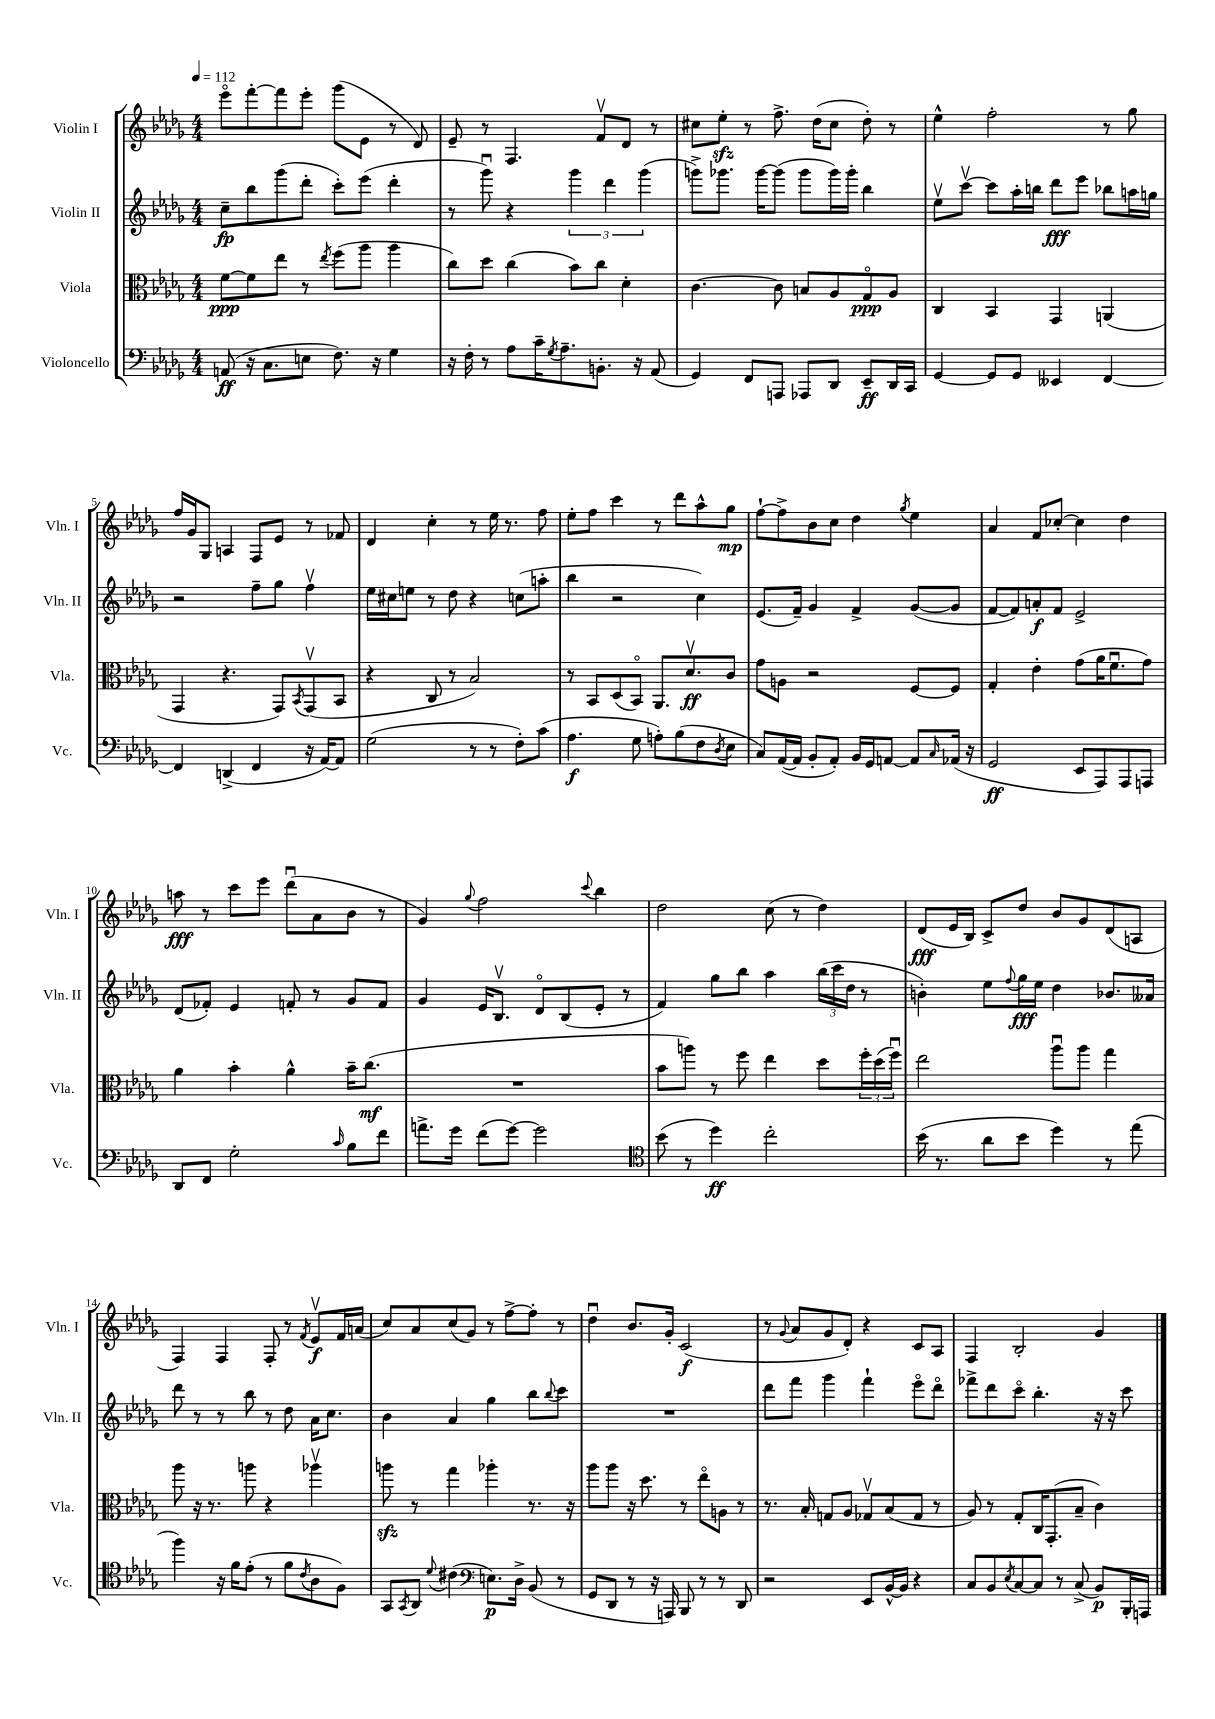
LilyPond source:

<<
\new StaffGroup <<
\new Staff = "s0" \with { instrumentName = "Violin I" shortInstrumentName = "Vln. I" } {
    \clef treble \key des \major \numericTimeSignature \time 4/4 \tempo 4 = 112
    ees'''8\flageolet f'''8~-. f'''8 ees'''8-. ges'''8( ees'8 r8 des'8) |
    ees'8-- r8 f4. f'8\upbow des'8 r8 |
    cis''8 ees''8-.\sfz r8 f''8.-> des''16( cis''8 des''8-.) r8 |
    ees''4-^ f''2-. r8 ges''8 |
    f''16 ges'16 ges8 a4 f8 ees'8 r8 fes'8 |
    des'4 c''4-. r8 ees''16 r8. f''8 |
    ees''8-. f''8 c'''4 r8 des'''8 aes''8-^ ges''8\mp |
    f''8~-! f''8-> bes'8 c''8 des''4 \acciaccatura { ges''8 } ees''4 |
    aes'4 f'8 ces''8~-. ces''4 des''4 |
    a''8\fff r8 c'''8 ees'''8 des'''8\downbow( aes'8 bes'8 r8 |
    ges'4) \appoggiatura { ges''8 } f''2 \appoggiatura { c'''8 } bes''4 |
    des''2 c''8( r8 des''4) |
    des'8\fff( ees'16 bes16) c'8-> des''8 bes'8 ges'8 des'8( a8 |
    f4) f4 f8-. r8 \acciaccatura { f'8 } ees'8\upbow\f f'16 a'16( |
    c''8) aes'8 c''8( ges'8) r8 f''8~-> f''8-. r8 |
    des''4\downbow bes'8. ges'16-. c'2\f( |
    r8 \appoggiatura { ges'8 } aes'8 ges'8 des'8-.) r4 c'8 aes8 |
    f4 bes2-. ges'4 \bar "|." |
}
\new Staff = "s1" \with { instrumentName = "Violin II" shortInstrumentName = "Vln. II" } {
    \clef treble \key des \major \numericTimeSignature \time 4/4
    c''8--\fp bes''8 ges'''8( des'''8-. c'''8-.) ees'''8( des'''4-. |
    r8 ges'''8\downbow) r4 \tuplet 3/2 { ges'''4 des'''4 ges'''4( } |
    g'''8->) ges'''8. ges'''16~ ges'''8( ges'''8 ges'''16) ges'''16-. bes''4 |
    ees''8\upbow c'''8~\upbow c'''8 aes''16-. b''16 des'''8\fff ees'''8 bes''8 a''16 g''16 |
    r2 f''8-- ges''8 f''4\upbow |
    ees''16 cis''16 e''8 r8 des''8 r4 c''8( a''8-. |
    bes''4 r2 c''4) |
    ees'8.( f'16--) ges'4 f'4-> ges'8~( ges'8 |
    f'8~ f'8) a'8-.\f f'8 ees'2-> |
    des'8( fes'8-.) ees'4 f'8-. r8 ges'8 f'8 |
    ges'4 ees'16 bes8.\upbow des'8\flageolet bes8( ees'8-. r8 |
    f'4) ges''8 bes''8 aes''4 \tuplet 3/2 { bes''16( c'''16 des''16 } r8 |
    b'4-.) ees''8 \appoggiatura { f''8 } ges''16\fff ees''16 des''4 bes'8. aeses'16 |
    des'''8 r8 r8 bes''8 r8 des''8 aes'16 c''8. |
    bes'4 aes'4 ges''4 bes''8 \appoggiatura { bes''8 } c'''8 |
    R1 |
    des'''8 f'''8 ges'''4 f'''4-! ees'''8\flageolet des'''8\flageolet |
    fes'''8-> des'''8 c'''8\flageolet bes''4.-. r16 r16 c'''8 \bar "|." |
}
\new Staff = "s2" \with { instrumentName = "Viola" shortInstrumentName = "Vla." } {
    \clef alto \key des \major \numericTimeSignature \time 4/4
    f'8~\ppp f'8 ees''8 r8 \acciaccatura { ees''8 } f''8( aes''8 aes''4 |
    c''8) des''8 c''4( bes'8) c''8 des'4-. |
    c'4.~ c'8 b8 aes8 ges8\flageolet\ppp aes8 |
    c4 bes,4 ges,4 a,4( |
    ges,4 r4. ges,8) \acciaccatura { bes,8 } ges,8\upbow( bes,8 |
    r4 c8 r8 bes2) |
    r8 bes,8 des8( bes,8\flageolet) aes,8. des'8.\upbow\ff c'8 |
    ges'8 a8 r2 f8~ f8 |
    ges4-. ees'4-. ges'8( aes'16 f'8.\downbow ges'8) |
    aes'4 bes'4-. aes'4-^ bes'16-- c''8.\mf( |
    R1 |
    bes'8 a''8) r8 f''8 ees''4 des''8 \tuplet 3/2 { f''16-. des''16( f''16\downbow) } |
    ees''2 aes''8\downbow aes''8 ges''4 |
    aes''8 r16 r8. a''8 r4 aes''4\upbow |
    a''8\sfz r8 ges''4 aes''4-. r8. r16 |
    aes''8 aes''8 r16 des''8. r8 ees''8\flageolet a8 r8 |
    r8. bes16-. g8 aes8 ges8\upbow bes8( ges8 r8 |
    aes8) r8 ges8-. c16 ges,8.-.( bes8-- c'4) \bar "|." |
}
\new Staff = "s3" \with { instrumentName = "Violoncello" shortInstrumentName = "Vc." } {
    \clef bass \key des \major \numericTimeSignature \time 4/4
    a,8\ff( r16 c8. e8 f8.) r16 ges4 |
    r16 f16-. r8 aes8 c'16-- \acciaccatura { ges8 } aes8.-- b,8.-. r16 aes,8( |
    ges,4) f,8 a,,8 aes,,8 des,8 ees,8--\ff des,16 c,16 |
    ges,4~ ges,8 ges,8 eeses,4 f,4~ |
    f,4 d,4->( f,4 r16 aes,16~) aes,8 |
    ges2( r8 r8 f8-.) c'8( |
    aes4.\f ges8 a8-.) bes8( f8 \acciaccatura { des8 } ees8 |
    c8) aes,16~( aes,16 bes,8-. aes,8-.) bes,16 ges,16 a,8~ a,8 \grace { c16 } aes,16( r16 |
    ges,2\ff ees,8 aes,,8) aes,,8 a,,8 |
    des,8 f,8 ges2-. \grace { c'16 } bes8 f'8 |
    a'8.-> ges'16 f'8( ges'8~) ges'2 |
    \clef tenor bes'8( r8 des''4\ff) c''2-. |
    bes'16( r8. aes'8 bes'8 des''4) r8 ees''8( |
    f''4) r16 f'16 ees'8-.( r8 f'8 \acciaccatura { c'8 } aes8 f8) |
    ges,8 \acciaccatura { ges,8 } aes,8 \appoggiatura { des'8 } cis'4( \clef bass e8.\p) des16-> bes,8( r8 |
    ges,8 des,8 r8 r16 a,,16) bes,,8 r8 r8 des,8 |
    r2 ees,8 bes,16~-^ bes,16 r4 |
    c8 bes,8 \acciaccatura { ees8 } c8~ c8 r8 c8->( bes,8\p) bes,,16-. a,,16 \bar "|." |
}
>>
>>
